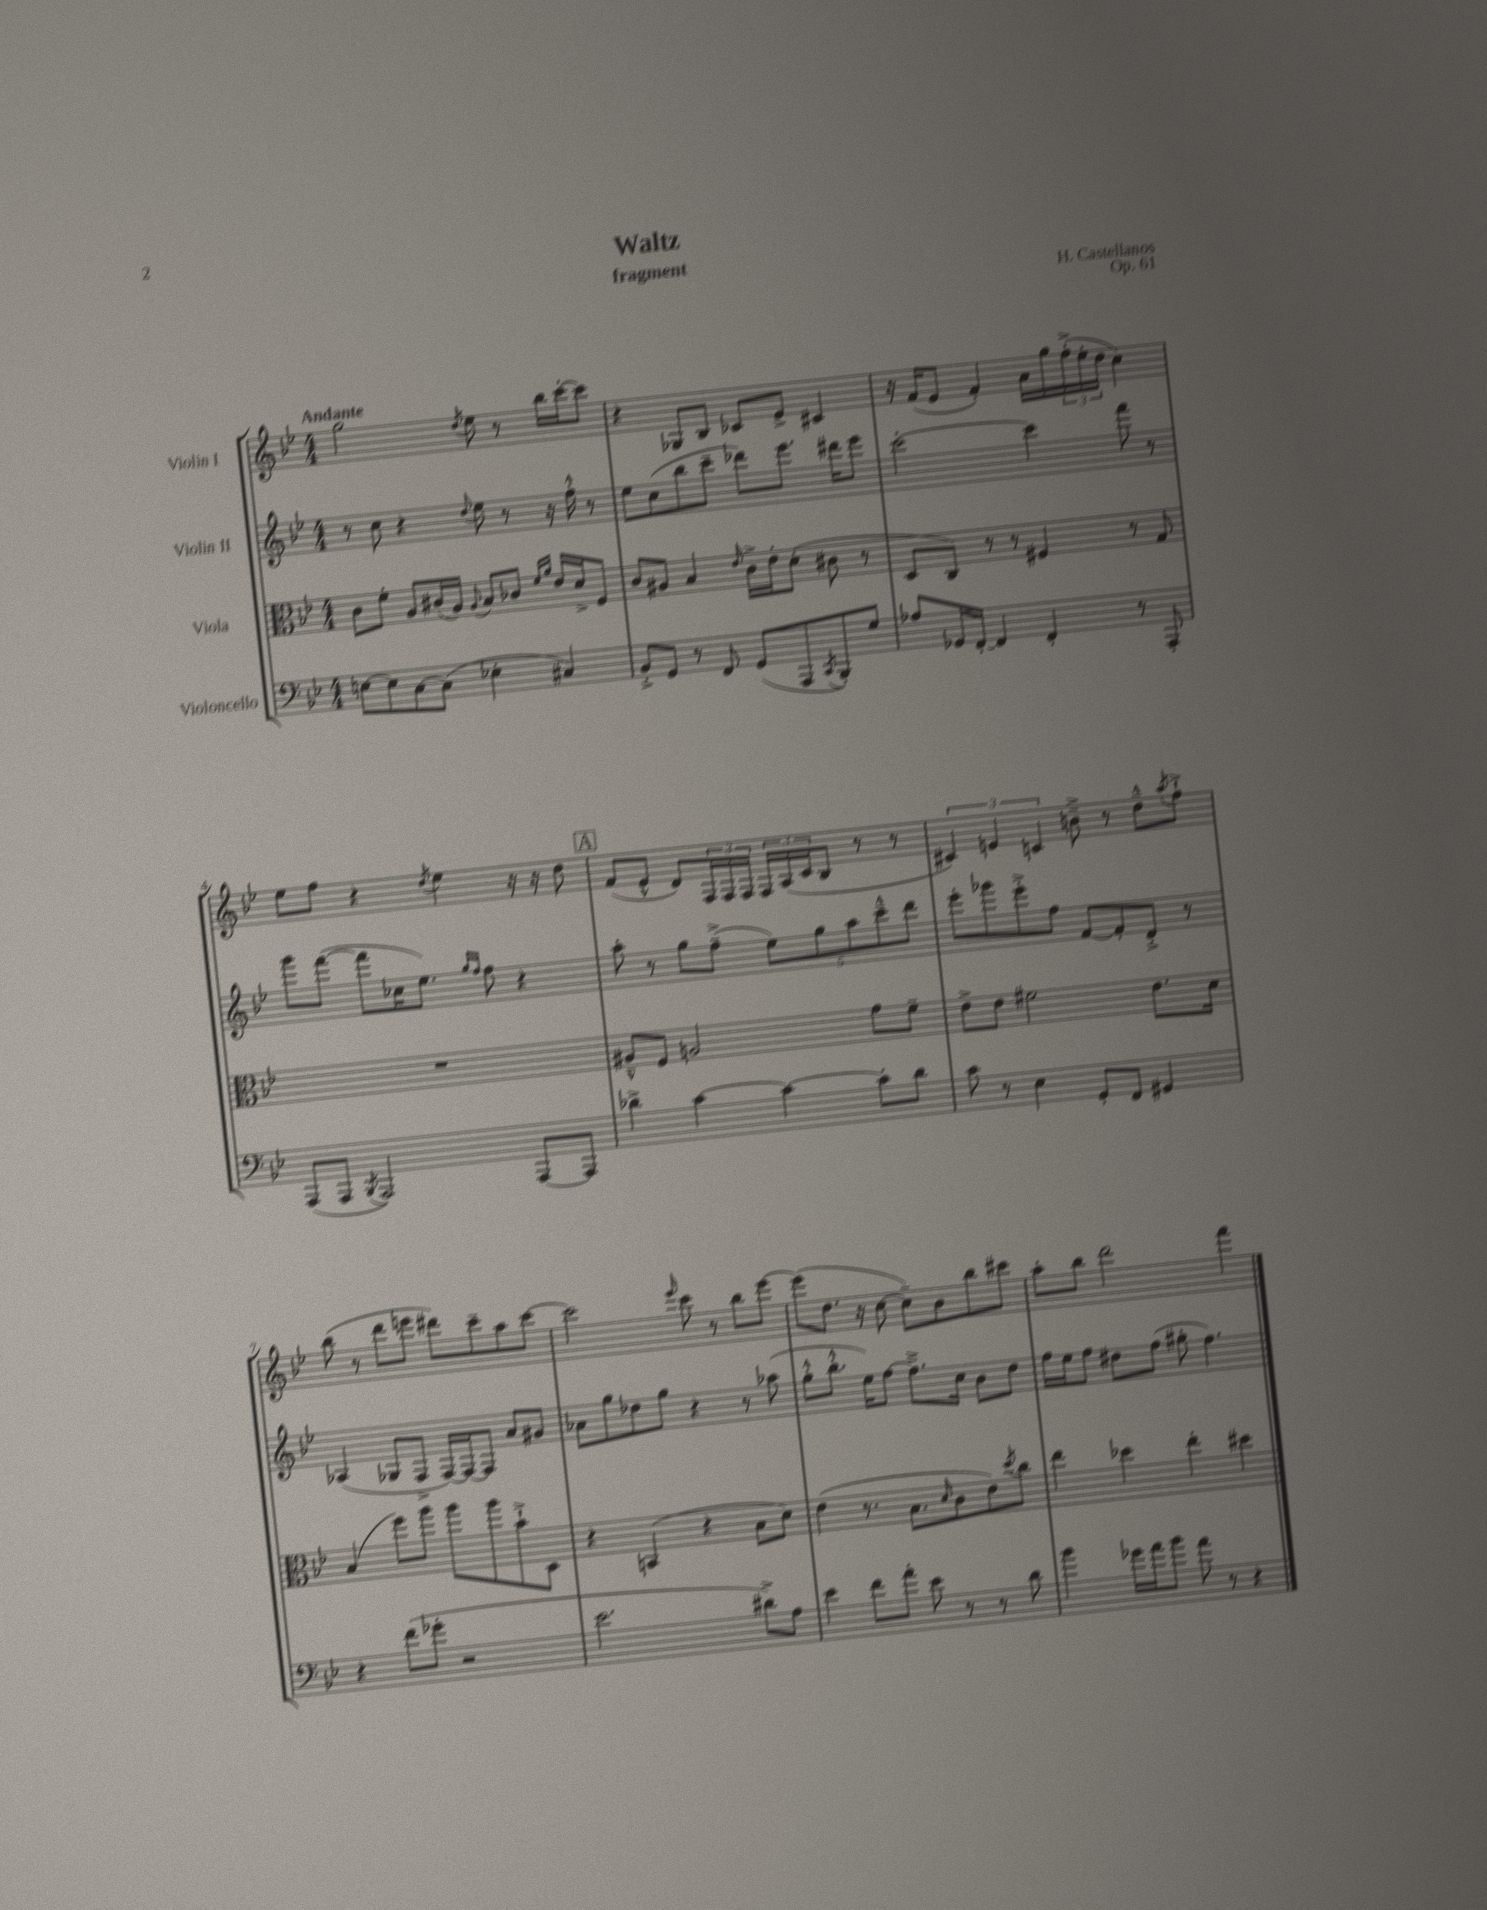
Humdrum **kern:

**kern	**kern	**kern	**kern
*part4	*part3	*part2	*part1
*staff4	*staff3	*staff2	*staff1
*I"Violoncello	*I"Viola	*I"Violin II	*I"Violin I
*clefF4	*clefC3	*clefG2	*clefG2
*k[b-e-]	*k[b-e-]	*k[b-e-]	*k[b-e-]
*M4/4	*M4/4	*M4/4	*M4/4
=1	=1	=1	=1
!	!	!	!LO:TX:a:B:t=Andante
[8En\L	8c\L	8r	2gg\
8E\]	8f'\J	8cc\	.
[8C\	8A/L	4r	.
(8C\J]	(16c#X/L	.	.
.	16A/JJ)	.	.
.	8qqA/	8qqdd/	8qdd/
4E-X'\	8B-/L	8ee-\	8ee-\
.	8c-X/J	8r	8r
.	16qqf/LL	.	.
.	16qqa/JJ	.	.
4C#X/)	16e-/LL	16r	16bb-\LL
.	16d^/J	16ff'^^\	[16ccc'\J
.	8F/J	8r	8ccc\J]
=2	=2	=2	=2
8BB-'^/L	8c/L	8ee-\L	4r
8GG/J	8A#X/J	(8cc\	.
8r	4B-/	8bb-\	8G-X/L
8FF/	.	8ccc~\J	8B-/J
.	16qqe-/	.	.
(8GG/L	16c^\LL	8ddd-X\L)	8c-X/L
.	16e-'\J	.	.
8AAA/	(8d'\J	8.eee-\J	8e-^/J
8qCC/	.	.	.
8BBB-'/)	8c#X\	.	4c#X/
.	.	16ddd#X\KL	.
8G/J	8r	8eee-\J	.
=3	=3	=3	=3
8A-X/L	8D/L	[2ccc'\	16r
.	.	.	(16f/KL
16GG-X/L	8C/J)	.	8e-/J
[16FF'/JJ	.	.	.
4FF/]	8r	.	4f'/)
.	8r	.	.
4FF'/	4F#X/	4ccc\]	16a\LL
.	.	.	16gg\
.	.	.	(24ff'^\
.	.	.	24ee-'\
.	.	.	24dd\JJ
8r	8r	8fff\	4cc\)
8AAA'/	8G/	8r	.
!!LO:LB:g=z
=4	=4	=4	=4
(8AAA/L	1r	8ggg\L	8ee-\L
8AAA/J	.	([8fff\J	8ff\J
8qBBB-/	.	.	.
2AAA/)	.	8fff\L]	4r
.	.	16cc-X\K	.
.	.	8.ee-\J)	.
.	.	.	8qdd/
.	.	.	4ee-\
.	.	16qqgg/LL	.
.	.	16qqff/JJ	.
.	.	8ff\	.
[8AAA/L	.	4r	16r
.	.	.	16r
8AAA/J]	.	.	8dd\
!!LO:REH:place=s1:t=A
=5	=5	=5	=5
4d-X^\	8A#X~^^/L	8aa'\	(8f/L
.	8F/J	8r	8e-^^/J
[4c\	2An/	8gg\L	8d/L)
.	.	(8ff~^\J	24F/L
.	.	.	24F/
.	.	.	24F/JJ
4c\_	.	10ee-\L)	24F/LL
.	.	.	(24A/
.	.	.	24c/J
.	.	10gg\	.
.	.	.	8B-/J
.	.	10aa\	.
8c'\L]	8g\L	.	8r
.	.	10ccc~^^\	.
8d-\J	8f~\J	.	8r
.	.	10ddd\J	.
=6	=6	=6	=6
8c\	8e-^\L	8eee-'\L	6c#X/)
8r	8e-\J	8ggg-X\	.
.	.	.	6en/
4E-\	2f#X\	8eee-'^\	.
.	.	.	6cn/
.	.	8ff\J	.
8GG'/L	.	[8f/L	8bn~^\
8FF/J	.	8f'/]	8r
4GG#X/	8.e-\L	8d'^/J	8dd~^^\L
.	.	.	8qaa/
.	.	8r	8ff`^\J
.	16d\Jk	.	.
!!LO:LB:g=z
=7	=7	=7	=7
4r	(4B-/	(4A-X/	(8bb-\
.	.	.	8r
(8f\L	8ff\L)	8G-X/L	8ddd\L
8g-X'\J	8aa\J	8F^/J	8eeen\J
2r	8aa\L	[16F/LL)	8ddd#X\L)
.	.	16F/J_	.
.	8aa\	8F/J]	8ccc~\
.	8b-`^\	8a/L	8aa\
.	8D\J	8g#X/J	[8ccc\J
=8	=8	=8	=8
2.e-\	4r	8a-X\L	2ccc\]
.	.	8gg\	.
.	(4BBn/	8dd-X\	.
.	.	8gg\J	.
.	.	.	16qqeee-/
.	4r	4r	8ccc\
.	.	.	8r
8d#X^\L)	8B-\L	8r	8bb-\L
8A\J	8d\J)	(8aa-X\	[8eee-\J
=9	=9	=9	=9
4e-\	(4e-\	8gg'^^\L	(8eee-\L]
.	.	8.bb-'^^\J	8.dd\J
8f\L	8.r	.	.
.	.	16ee-\KL)	16r
8a'\J	.	[8ff\J	[8cc\
.	8.B-\L	.	.
8e-\	.	8.ff~^\L]	8cc~\L])
.	16qqd/	.	.
8r	8c\	.	8b-\
.	.	16cc\Jk	.
8r	8e-\)	8b-\L	8bb-\
.	8qdd/	.	.
8d\	8cc\J	8dd\J	8ccc#X\J
=10	=10	=10	=10
4b-\	4ee-\	16ff\LL	8aa'\L
.	.	16ee-\J	.
.	.	8ff\J	8bb-\J
16g-X\LL	4dd-X\	8dd#X\L	2ddd\
16a\J	.	.	.
8b-\J	.	(8ff\J	.
8a\	4ee-'\	8gg#X'\	.
8r	.	4.ff\)	.
4r	4dd#X\	.	4fff\
==	==	==	==
*-	*-	*-	*-
